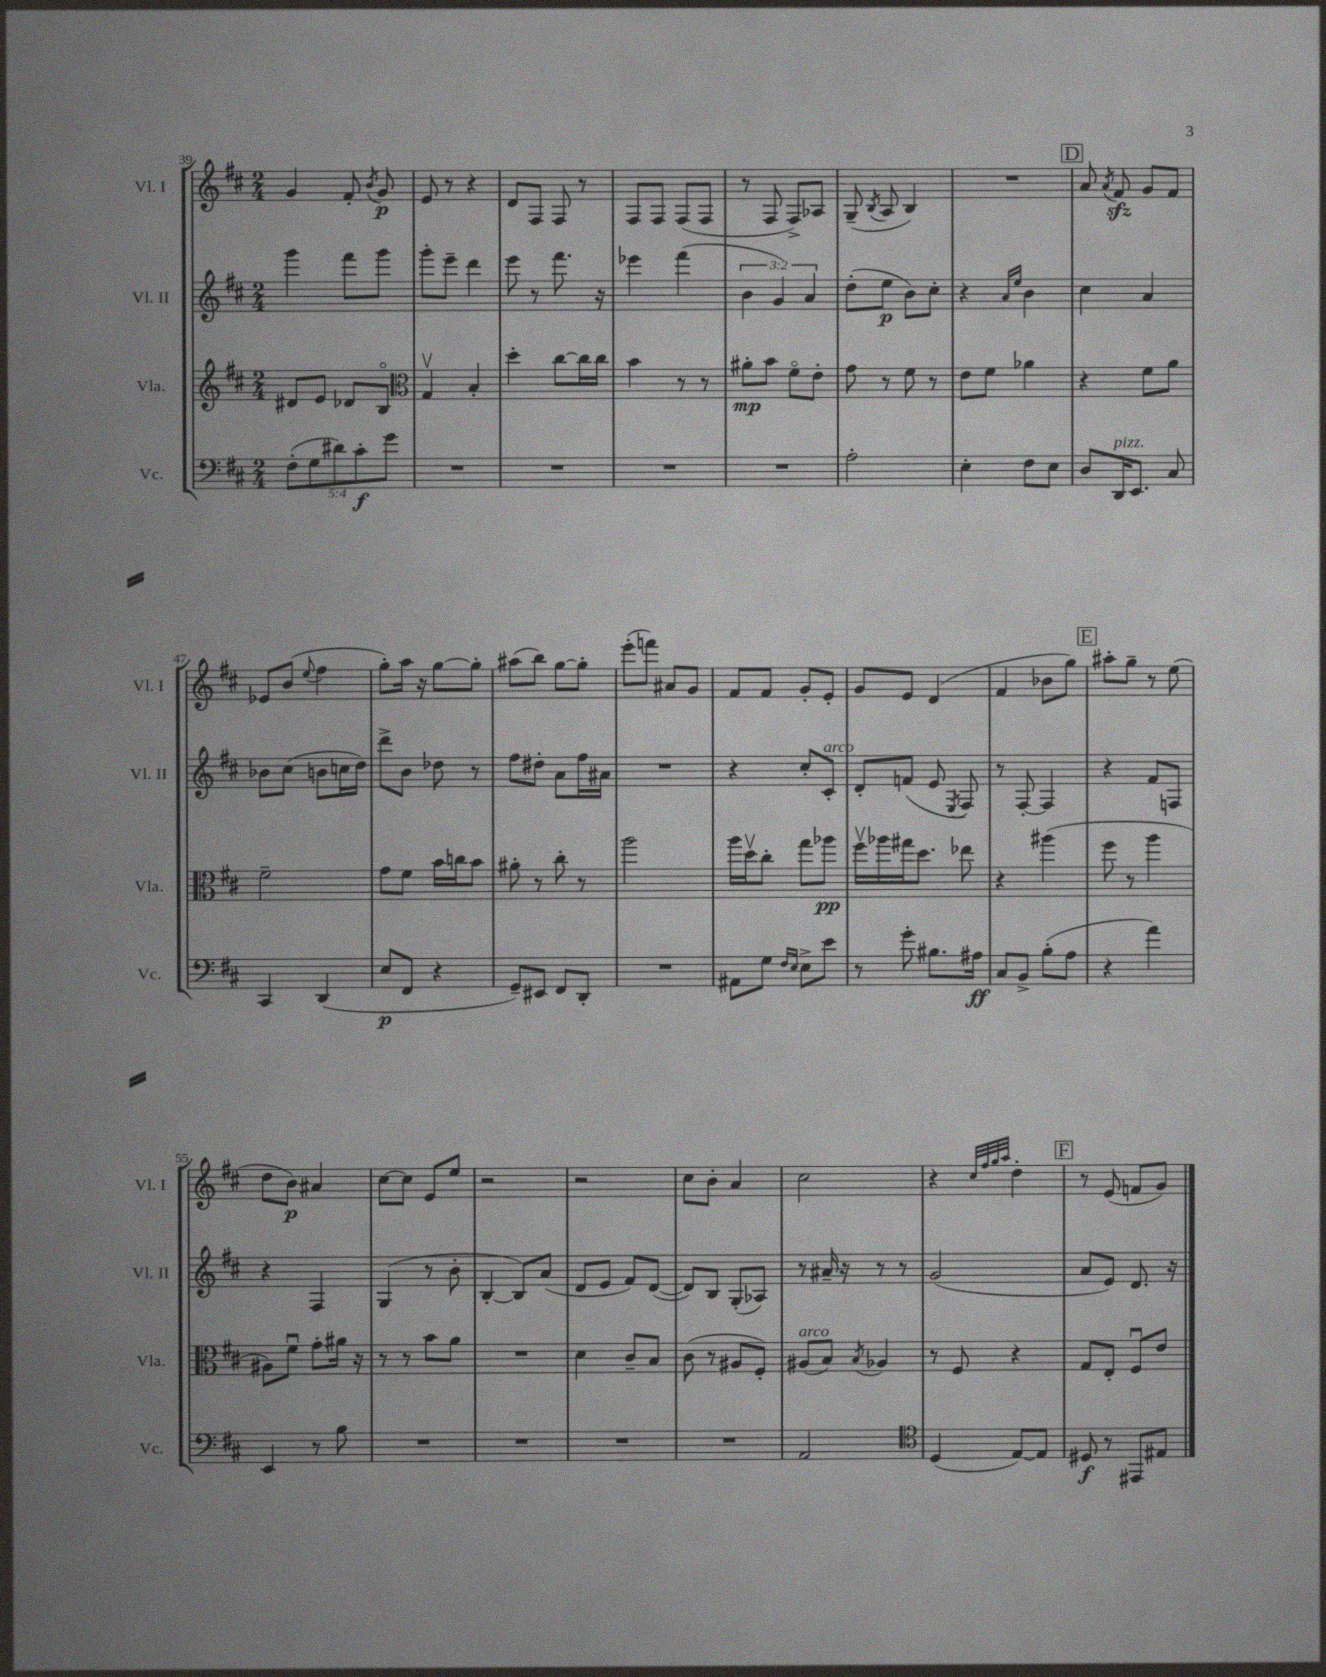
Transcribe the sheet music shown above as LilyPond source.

<<
\new StaffGroup <<
\new Staff = "s0" \with { instrumentName = "Vl. I" shortInstrumentName = "Vl. I" } {
    \clef treble \key d \major \numericTimeSignature \time 2/4
    \autoBeamOff g'4 fis'8-. \acciaccatura { b'8 } g'8\p |
    e'8 r8 r4 |
    d'8[ fis8] fis8 r8 |
    fis8[ fis8] fis8[( fis8] |
    r8 fis8 fis8[->) aes8] |
    g8--( \acciaccatura { b8 } a8 b4) |
    R2 |
    \mark \markup { \box "D" } a'8 \acciaccatura { a'8 } fis'8\sfz g'8[ fis'8] |
    ees'8[ b'8]( \appoggiatura { e''8 } fis''4 |
    g''8[-.) a''16] r16 g''8[~ g''8]-. |
    ais''8[( b''8]) g''8[~ g''8]-. |
    e'''8[-.( f'''8]) ais'8[ g'8] |
    fis'8[ fis'8] g'8[-. e'8]-. |
    g'8[ e'8] d'4( |
    fis'4 bes'8[ g''8]) |
    \mark \markup { \box "E" } ais''8[-. g''8]-- r8 e''8( |
    d''8[ b'8]\p) ais'4 |
    cis''8[~ cis''8] e'8[ e''8] |
    r2 |
    r2 |
    cis''8[ b'8]-. a'4 |
    cis''2 |
    r4 \grace { cis''32[ fis''32 g''32 a''32] } d''4-. |
    \mark \markup { \box "F" } r8 e'8( f'8[ g'8]) \bar "|." |
}
\new Staff = "s1" \with { instrumentName = "Vl. II" shortInstrumentName = "Vl. II" } {
    \clef treble \key d \major \numericTimeSignature \time 2/4 \override Staff.TupletNumber.text = #tuplet-number::calc-fraction-text
    \autoBeamOff g'''4 fis'''8[ g'''8] |
    g'''8[-. e'''8]-- d'''4 |
    e'''8 r8 fis'''8. r16 |
    ees'''4 fis'''4( |
    \tuplet 3/2 { b'4 g'4) a'4 } |
    d''8[-.( e''8]\p b'8[) cis''8]-. |
    r4 \grace { a'16[ e''16] } b'4 |
    \mark \markup { \box "D" } cis''4 a'4 |
    bes'8[ cis''8]( b'8[ c''16 d''16]) |
    d'''8[-> b'8] des''8 r8 |
    fis''8[ dis''8]-. a'8[ fis''16 ais'16] |
    R2 |
    r4 cis''8[-. cis'8]-.^\markup { \italic "arco" } |
    d'8[-. f'8]( e'8 \acciaccatura { e8 } fis8) |
    r8 fis8~-. fis4 |
    \mark \markup { \box "E" } r4 fis'8[ f8] |
    r4 fis4 |
    g4( r8 b'8-. |
    b4~-. b8[) a'8]( |
    d'8[ e'8] fis'8[) d'8]~( |
    d'8[) b8] g8[-.( aes8]) |
    r8 ais'16-- r16 r8 r8 |
    g'2( |
    \mark \markup { \box "F" } a'8[ e'8]) d'8. r16 \bar "|." |
}
\new Staff = "s2" \with { instrumentName = "Vla." shortInstrumentName = "Vla." } {
    \clef treble \key d \major \numericTimeSignature \time 2/4
    \autoBeamOff dis'8[ e'8] des'8[ b8]\flageolet |
    \clef alto g4\upbow b4-. |
    d''4-. cis''8[~ cis''16 cis''16] |
    b'4 r8 r8 |
    ais'8[-.\mp b'8] fis'8[\flageolet e'8]-. |
    g'8 r8 fis'8 r8 |
    e'8[ fis'8] aes'4 |
    \mark \markup { \box "D" } r4 fis'8[ a'8] |
    fis'2-- |
    g'8[ fis'8] b'16[ c''16 b'8] |
    ais'8-. r8 cis''8-. r8 |
    a''2 |
    a''16[ d''16\upbow cis''8]-. g''8[ aes''8]\pp |
    fis''16[\upbow aes''16 gis''16 d''8.] ees''8 |
    r4 ais''4( |
    \mark \markup { \box "E" } fis''8 r8 a''4 |
    ais8[) fis'8]\downbow g'8[-. ais'16] r16 |
    r8 r8 b'8[ a'8] |
    R2 |
    d'4 cis'8[-- b8] |
    cis'8( r8 ais8[ fis8]-.) |
    ais8[^\markup { \italic "arco" }( b8]) \acciaccatura { b8 } aes4 |
    r8 fis8 r4 |
    \mark \markup { \box "F" } g8[ e8]-. fis8[\downbow e'8] \bar "|." |
}
\new Staff = "s3" \with { instrumentName = "Vc." shortInstrumentName = "Vc." } {
    \clef bass \key d \major \numericTimeSignature \time 2/4 \override Staff.TupletNumber.text = #tuplet-number::calc-fraction-text
    \autoBeamOff \tuplet 5/4 { fis8[-.( g8 dis'8) cis'8-.\f g'8] } |
    R2 |
    R2 |
    R2 |
    R2 |
    a2-. |
    e4-. fis8[ e8] |
    \mark \markup { \box "D" } d8[ d,16^\markup { \italic "pizz." } e,8.] cis8 |
    cis,4 d,4( |
    e8[\p fis,8] r4 |
    g,8[--) eis,8] fis,8[ d,8]-. |
    R2 |
    ais,8[ g8] \grace { fis16[ e16] } e8[-> e'8] |
    r8 g'8-. bis8.[ ais16]\ff |
    cis8[ b,8]-> b8[-.( a8] |
    \mark \markup { \box "E" } r4 a'4) |
    e,4 r8 b8 |
    R2 |
    R2 |
    R2 |
    R2 |
    a,2 |
    \clef tenor d4( e8[~) e8] |
    \mark \markup { \box "F" } dis8\f r8 eis,8[ eis8] \bar "|." |
}
>>
>>
\layout { \context { \Score currentBarNumber = #39 } }
